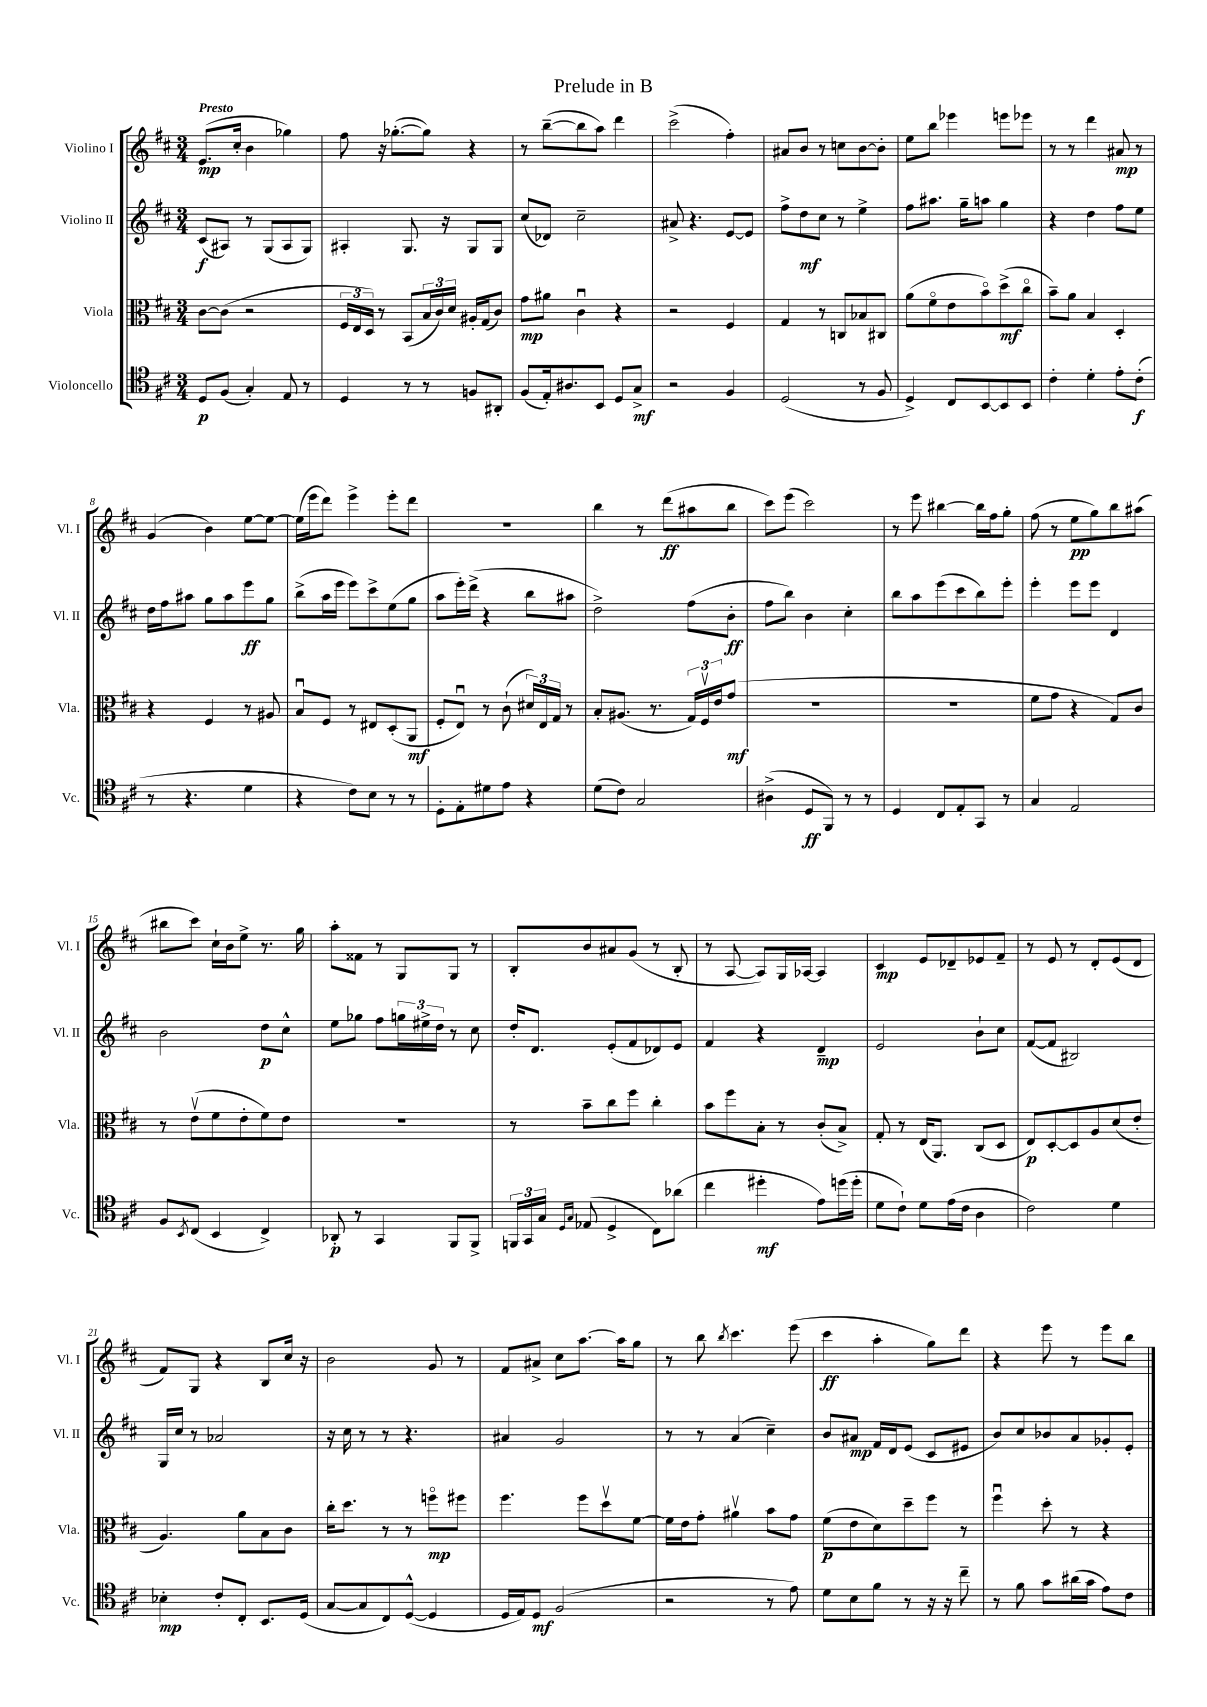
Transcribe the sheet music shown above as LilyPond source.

\header { title = "Prelude in B" }
<<
\new StaffGroup <<
\new Staff = "s0" \with { instrumentName = "Violino I" shortInstrumentName = "Vl. I" } {
    \clef treble \key d \major \numericTimeSignature \time 3/4 \tempo "Presto"
    e'8.\mp( cis''16-. b'4 ges''4) |
    fis''8 r16 ges''8.~-.( ges''8) r4 |
    r8 b''8~--( b''8 a''8) d'''4 |
    cis'''2->( fis''4-.) |
    ais'8 b'8 r8 c''8 b'8~ b'8-. |
    e''8 b''8 ees'''4 e'''8 ees'''8 |
    r8 r8 d'''4 ais'8\mp r8 |
    g'4( b'4) e''8~ e''8~ |
    e''16( e'''16 d'''8) e'''4-> e'''8-. d'''8 |
    R2. |
    b''4 r8 d'''8\ff( ais''8 b''8 |
    cis'''8) e'''8( cis'''2) |
    r8 e'''8 bis''4~ bis''16 fis''16 g''8-. |
    fis''8( r8 e''8\pp g''8) b''8 ais''8( |
    bis''8 cis'''8) cis''16-! b'16 e''8-> r8. g''16 |
    a''8-. fisis'8 r8 g8 g8 r8 |
    b8-. b'8 ais'8 g'8( r8 b8-. |
    r8 a8~ a8) g16 aes16~ aes4 |
    cis'4\mp e'8 des'8-- ees'8 fis'8-- |
    r8 e'8 r8 d'8-. e'8( d'8 |
    fis'8) g8 r4 b8 cis''16 r16 |
    b'2 g'8 r8 |
    fis'8 ais'8-> cis''8 a''8.~ a''16 g''8 |
    r8 b''8 \acciaccatura { b''8 } cis'''4. e'''8( |
    cis'''4\ff a''4-. g''8) d'''8 |
    r4 e'''8 r8 e'''8 b''8 \bar "|." |
}
\new Staff = "s1" \with { instrumentName = "Violino II" shortInstrumentName = "Vl. II" } {
    \clef treble \key d \major \numericTimeSignature \time 3/4
    cis'8\f( ais8) r8 g8( ais8 g8) |
    ais4-. g8. r16 g8 g8 |
    cis''8( des'8) cis''2-- |
    ais'8-> r4. e'8~ e'8 |
    fis''8-> d''8\mf cis''8 r8 e''4-> |
    fis''8 ais''8. g''16-- a''8 g''4 |
    r4 d''4 fis''8 e''8 |
    d''16 fis''16 ais''8 g''8 ais''8 e'''8\ff g''8 |
    b''8->( a''16 e'''16 e'''8) cis'''8-> e''8( g''8 |
    a''8 e'''16-.) d'''16->( r4 b''8 ais''8 |
    d''2->) fis''8( b'8-.\ff |
    fis''8 b''8) b'4 cis''4-. |
    b''8 a''8 e'''8( cis'''8 b''8) e'''8-. |
    e'''4-. e'''8 e'''8 d'4 |
    b'2 d''8\p cis''8-^ |
    e''8 ges''8 fis''8 \tuplet 3/2 { g''16 eis''16-> d''16 } r8 cis''8 |
    d''16-. d'8. e'8-.( fis'8 des'8) e'8 |
    fis'4 r4 d'4--\mp |
    e'2 b'8-! cis''8 |
    fis'8~( fis'8 bis2) |
    g16 cis''16 r8 aes'2 |
    r16 cis''16 r8 r8 r4. |
    ais'4 g'2 |
    r8 r8 a'4( cis''4--) |
    b'8 ais'8\mp fis'16 d'16 e'8( cis'8 eis'8 |
    b'8) cis''8 bes'8 a'8 ges'8-. e'8-. \bar "|." |
}
\new Staff = "s2" \with { instrumentName = "Viola" shortInstrumentName = "Vla." } {
    \clef alto \key d \major \numericTimeSignature \time 3/4
    cis'8~ cis'8( r2 |
    \tuplet 3/2 { fis16 e16 d16) } r8 b,8( \tuplet 3/2 { b16 cis'16) d'16 } ais16-. g16( cis'8) |
    g'8\mp ais'8 cis'4\downbow r4 |
    r2 fis4 |
    g4 r8 c8 bes8 cis8 |
    a'8( fis'8\flageolet e'8 b'8\flageolet) d''8->\mf( cis''8\flageolet |
    b'8--) a'8 b4 d4-. |
    r4 fis4 r8 ais8 |
    b8\downbow fis8 r8 eis8 d8-.( a,8\mf |
    fis8-. e8\downbow) r8 cis'8-!( \tuplet 3/2 { dis'16) e16 g16 } r8 |
    b8-. ais8.( r8. \tuplet 3/2 { g16) fis16\upbow e'16 } g'8\mf( |
    R2. |
    R2. |
    fis'8 g'8 r4 g8) cis'8 |
    r8 e'8\upbow( fis'8 e'8-. fis'8) e'8 |
    R2. |
    r8 b'8-- cis''8 fis''8 cis''4-. |
    b'8 fis''8 b8-. r8 cis'8-.( b8->) |
    g8-. r8 e16( a,8.) cis8( d8 |
    e8\p) d8~-. d8 a8 d'8( e'8-. |
    a4.) a'8 b8 cis'8 |
    cis''16-. d''8. r8 r8 f''8\flageolet\mp fis''8 |
    fis''4. fis''8 d''8\upbow fis'8~ |
    fis'16 e'16 g'8-. ais'4\upbow b'8 g'8 |
    fis'8\p( e'8 d'8) d''8-- fis''8 r8 |
    fis''4\downbow d''8-. r8 r4 \bar "|." |
}
\new Staff = "s3" \with { instrumentName = "Violoncello" shortInstrumentName = "Vc." } {
    \clef tenor \key d \major \numericTimeSignature \time 3/4
    d8\p fis8( g4-.) e8 r8 |
    d4 r8 r8 f8 ais,8-. |
    fis8( e16-.) ais8. b,8 d8 g8->\mf |
    r2 fis4 |
    d2( r8 fis8 |
    d4->) cis8 b,8~ b,8 b,8 |
    cis'4-. d'4-. e'8-. cis'8-.\f( |
    r8 r4. d'4 |
    r4 cis'8) b8 r8 r8 |
    d8-. e8-. dis'8 e'8 r4 |
    d'8( cis'8) g2 |
    ais4->( d8\ff fis,8) r8 r8 |
    d4 cis8 e8-. g,8 r8 |
    g4 e2 |
    fis8 \acciaccatura { b,8 } cis8( b,4 cis4->) |
    aes,8-.\p r8 g,4 fis,8 fis,8-> |
    \tuplet 3/2 { f,16 g,16 g16 } \grace { d16 g16 } ees8( d4-> cis8) aes'8( |
    cis''4 dis''4-.\mf e'8) d''16( d''16-. |
    d'8 cis'8-!) d'8 e'16( cis'16 a4 |
    cis'2) d'4 |
    bes4-.\mp cis'8-. cis8-. b,8. d16( |
    g8~ g8 cis8) d8~-^( d4 |
    d16 e16) d8\mf fis2( |
    r2 r8 e'8) |
    d'8 b8 fis'8 r8 r16 r16 cis''8-- |
    r8 fis'8 g'8 ais'16( g'16 e'8) cis'8 \bar "|." |
}
>>
>>
